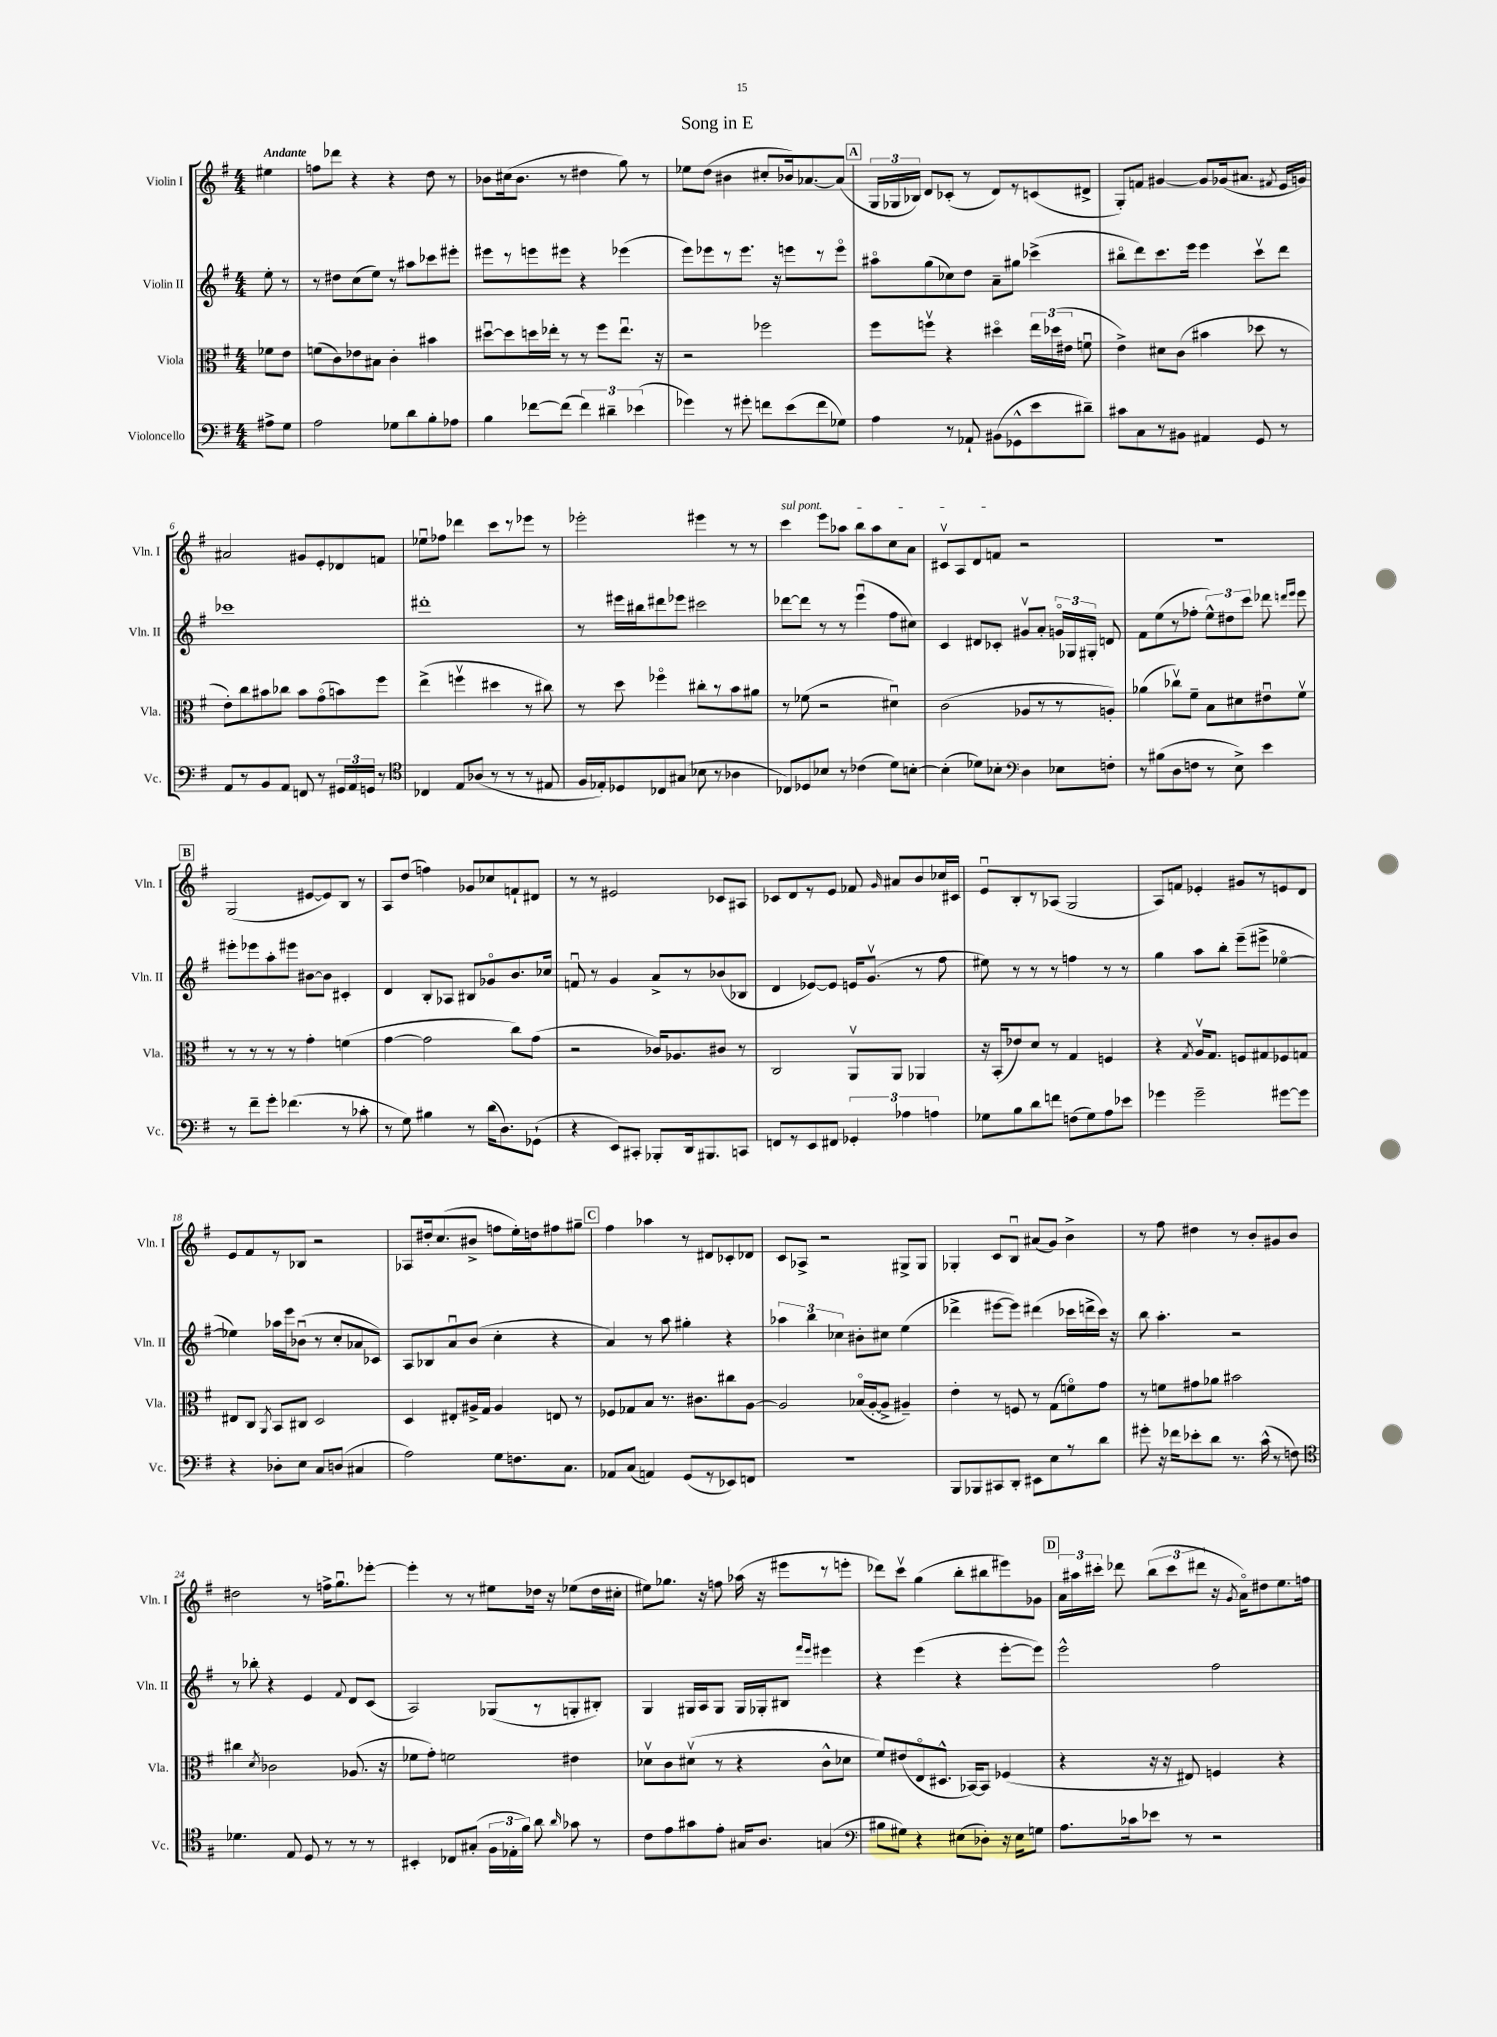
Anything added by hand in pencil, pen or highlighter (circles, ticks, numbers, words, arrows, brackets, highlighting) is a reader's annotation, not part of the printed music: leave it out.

**kern	**kern	**kern	**kern
*staff4	*staff3	*staff2	*staff1
*clefF4	*clefC3	*clefG2	*clefG2
*k[f#]	*k[f#]	*k[f#]	*k[f#]
*M4/4	*M4/4	*M4/4	*M4/4
8A#^	8f-	8ee'	4ee#
8G	8e	8r	.
=	=	=	=
2A	(8f	8r	8ff
.	8c)	8dd#	8ddd-
.	8e-	(8cc	4r
.	8B#	8ee)	.
8G-	4c'	8r	4r
8d	.	8aa#	.
8B'	4b#	8ccc-	8dd
8A-	.	8eee#'	8r
=	=	=	=
4B	[8dd#u	8eee#	8b-
.	8dd#]	8r	(16cc#
.	.	.	8.b-
[8f-	16dd	8eee	.
.	16ee-'	.	.
(8f-]	8r	8eee#	8r
6f-)	8r	4r	4dd#
.	8ff#	.	.
6d#~	.	.	.
.	8.ee-u	(4eee-	8gg)
(6e-	.	.	.
.	.	.	8r
.	16r	.	.
=	=	=	=
4g-)	2r	8eee)	8ee-
.	.	8eee-	(8dd
8r	.	8r	4b#
8g#'	.	8.eee-	.
8f	2ff-	.	8cc#'
.	.	16r	.
(8e	.	8eee	16b-)
.	.	.	[8.a-
8f	.	8r	.
8G-)	.	8eeeo	(8a-]
=	=	=	=
4A	8ff#	8aa#o	24G
.	.	.	24G-
.	.	.	24B-)
.	8ffv	(8gg	8d
8r	4r	8cc-)	(8c-'
8AA-`	.	8dd	8r
(8BB#	4dd#o	8a~	8d)
8GG-^^	.	8gg#	8r
8e	24ee	(4ccc-^	(8c
.	(24dd-	.	.
.	24e#	.	.
8d#~)	8fu	.	8d#^
=	=	=	=
8c#	4e^)	8bb#o	8G')
8C	.	8ddd)	8f
8r	8d#	8.ccc	[4g#
8BB#	(8c	.	.
.	.	16eee	.
4AA#	4b#	4eee	8g#]
.	.	.	(16g-
.	.	.	8.a#
8GG	8dd-	8cccv	.
.	.	.	8qf#
8r	8r	8ddd	16e
.	.	.	16g)
=	=	=	=
8AA	8e')	1ccc-	2a#
8r	8cc	.	.
8BB	8b#	.	.
8AA	8cc-	.	.
8FF	8b#	.	8g#
8r	(8go	.	8e'
24GG#	8b)	.	8d-
24AA	.	.	.
24GG	.	.	.
8r	8ff#	.	8f
=	=	=	=
*clefC4	*	*	*
4C-	(4ee^	1ddd#'	8ee-u
.	.	.	8ff-
8E	4ffv	.	4ddd-
(8A-	.	.	.
8r	4dd#	.	8ccc
8r	.	.	8r
8r	8r	.	8eee-
8E#	8cc#)	.	8r
=	=	=	=
16F#	8r	8r	2eee-'
16E-')	.	.	.
8D-	8dd	16eee#	.
.	.	16bb#	.
8C-	4ff-o	8ddd#	.
(8G#	.	8eee-	.
8B-	8cc#'	2ccc#	4eee#
8r	8r	.	.
4A-	8b	.	8r
.	8a#	.	8r
=	=	=	=
8C-)	8r	[8ddd-	4ccc
8D-	(8f-	8ddd-]	.
8B-	2r	8r	8eee
8r	.	8r	8aa-
(4c-	.	(4eeeu	8bb
.	.	.	8aa-
8d)	4d#u)	8ff#	8cc
[8B'	.	8cc#)	8a
=	=	=	=
(4B']	(2c	4c	8c#v
.	.	.	8A
8d-)	.	8d#	8d
8B-'	.	8c-'	8f
*clefF4	*	*	*
4D	8A-	8g#v	2r
.	8r	8a'	.
8E-	8r	24go	.
.	.	24G-	.
.	.	24G#'	.
8F'	8A')	8d	.
=	=	=	=
8r	(4a-	8f#	1r
(8B#	.	(8ee	.
8D	8cc-v)	8r	.
8F	8f#~	8ff-'	.
8r	8B	12ee^^)	.
.	.	12dd#	.
8E^)	8d#	.	.
.	.	12ccc	.
4e	8e#u	8ddd-	.
.	.	16qqddd	.
.	.	16qqeee	.
.	8f#v	8eee	.
=	=	=	=
8r	8r	8eee#'	(2G
8f#~	8r	8eee-	.
8g'	8r	8aa'	.
(4.f-	8r	8eee#	.
.	4g'	[8b#	[8e#
.	.	8b#]	8e#])
8r	(4f	4c#'	8B
8c-'	.	.	8r
=	=	=	=
8r	[4g	4d	8A
8G)	.	.	(8dd
4B#	2g]	8B'	4ff)
.	.	8A-	.
8r	.	8B#	8g-
(16d	.	8g-o	8cc-
8.D)	.	.	.
.	8cc)	8.b	8f`
(8GG-`	(8g	.	8d#
.	.	16cc-	.
=	=	=	=
4r	2r	8fu	8r
.	.	8r	8r
8EE)	.	4g	2e#
8CC#'	.	.	.
8BBB-'	16c-)	8a^	.
.	8.A-	.	.
16DD	.	8r	.
8.BBB#	.	.	.
.	8c#	(8b-	8c-
8CC	8r	8B-	8A#
=	=	=	=
8FF	2C	4d	8c-
8r	.	.	8d
8EE	.	[8e-)	8r
8FF#	.	8e-]	8e
6GG-'	8AAv	16e	8f-
.	.	(8.gv	.
.	.	.	16qqg
.	8AA	.	8a#
6A-	.	.	.
.	4AA-	8r	8b
6A	.	.	.
.	.	8ff#	16cc-
.	.	.	16c#
=	=	=	=
8G-	16r	8ee#)	8eu
.	(16BB'	.	.
8B	8e-)	8r	8B'
8d	8d	8r	8r
8f	8r	8r	(8A-
(8F	4G	4ff	2G
8G-)	.	.	.
8A	4F	8r	.
8e-	.	8r	.
=	=	=	=
4g-	4r	4gg	8A)
.	.	.	8f
.	8qG	.	.
2g-~	16Av	8aa	4e-'
.	8.G	.	.
.	.	8bb'	.
.	8F	(8eee~	8g#
.	8G#	8eee#^	8r
[8g#	8F-	[4ee-o	8e
8g#]	8G	.	8d
=	=	=	=
4r	8E#	4ee-])	8e
.	8C	.	8f#
.	8qAA	.	.
8D-'	8BB	16aa-	8r
.	.	16eee	.
8E	8C#	(8b-u	8B-
8C	2D	8r	2r
(8D	.	8cc'	.
4C#	.	8a-	.
.	.	8c-)	.
=	=	=	=
2A)	4D	8A	8A-
.	.	8B-	16dd#'
.	.	.	(8.cc
.	8E#'	8au	.
.	16A#^	(8b	8b#^
.	16G	.	.
8G	4A#	4cc'	8ff
8.F	.	.	16ee')
.	.	.	16dd
.	8E	4r	8ff#
8.C	.	.	.
.	8r	.	8gg#~
=	=	=	=
8AA-	8F-	4a)	4ff#
(8C	8G-	.	.
4AA)	8B	8r	4aa-
.	8.r	8aa	.
(8GG	.	4gg#'	8r
.	8.c#	.	.
8r	.	.	8d#
8EE-)	8cc#	4r	8c-'
8FF	[8A	.	8d-
=	=	=	=
1r	2A]	6aa-	8c
.	.	.	8A-^
.	.	6bb	.
.	.	.	2r
.	.	6cc-	.
.	(16B-o	8b#'	.
.	[16A'	.	.
.	8A^]	8cc#	.
.	4A#~)	(4ee	8G#^
.	.	.	8G#
=	=	=	=
8BBB	4e'	4ddd-^	4G-'
8BBB-	.	.	.
8CC#	8r	[8eee#	8c
8DD'	8F	8eee#])	8Bu
8EE#	8r	(4ddd#	(8a#
8E	(8G	.	8g)
8r	8fo)	16ccc-	4b^
.	.	16ddd^	.
8d	8g	16ccc-)	.
.	.	16r	.
=	=	=	=
8g#'	8r	8bb	8r
16r	8f	4.aa'	8ff#
16f-	.	.	.
8e-'	8g#	.	4dd#
8d	8a-	.	.
8.r	2b#	2r	8r
.	.	.	8b'
(16c^^	.	.	.
8r	.	.	8g#
8F)	.	.	8b
=	=	=	=
*clefC4	*	*	*
4.d-	4cc#	8r	2dd#
.	.	8bb-'	.
.	8qd	.	.
.	2c-	4r	.
8E	.	.	.
8D	.	4e	8r
8r	.	.	16ff^
.	.	.	8.ggu
.	.	8qqf#	.
8r	(8.A-	8d	.
8r	.	(8c	[8eee-'
.	16r	.	.
=	=	=	=
4BB#'	8f-	2A)	4eee-']
.	8g')	.	.
8C-	2f	.	8r
(8G#'	.	.	8r
24F#	.	(8G-	8ee#
24E-'	.	.	.
24f#)	.	.	.
8a	.	8r	16dd-
.	.	.	16r
16qqa	.	.	.
8g-	4e#	8G'	(8ee-
8r	.	8B#')	16dd-
.	.	.	16cc#'
=	=	=	=
8c	8d-v	4G	8ee#)
8e	8c	.	8.gg-
8g#	(8d#v	16G#	.
.	.	16A	16r
8e'	8r	8G#	8ff
16G#	4r	16G#	(16aa-
8.A	.	16G-'	16r
.	.	8B#	8eee#
.	.	16qqfff#	.
.	.	16qqeee	.
(4G	8c^^	4eee#	8r
.	8d-	.	8eee'
=	=	=	=
*clefF4	*	*	*
8B#	8f#)	4r	8ddd-)
8G#)	(8e#	.	8cccv
4r	8Eo	(4eee	(4gg
.	8.D#^^	.	.
(8E#	.	4r	8bb'
.	[16BB-)	.	.
8D-')	8BB-]	.	8bb#
16r	(4F-	[8eee'	8eee#)
16E#	.	.	.
8G	.	8eee])	8g-
=	=	=	=
8.A	4r	2eee^^	24a
.	.	.	24aa#
.	.	.	24ccc#'
.	.	.	8ddd-
16c-	.	.	.
8e-	16r	.	(12bb
.	16r	.	.
.	.	.	12ccc#
8r	8E#)	.	.
.	.	.	12ddd#
2r	4F	2ff#	16r
.	.	.	8qg
.	.	.	16ao)
.	.	.	8dd#
.	4r	.	8.ee
.	.	.	16ff
==	==	==	==
*-	*-	*-	*-
